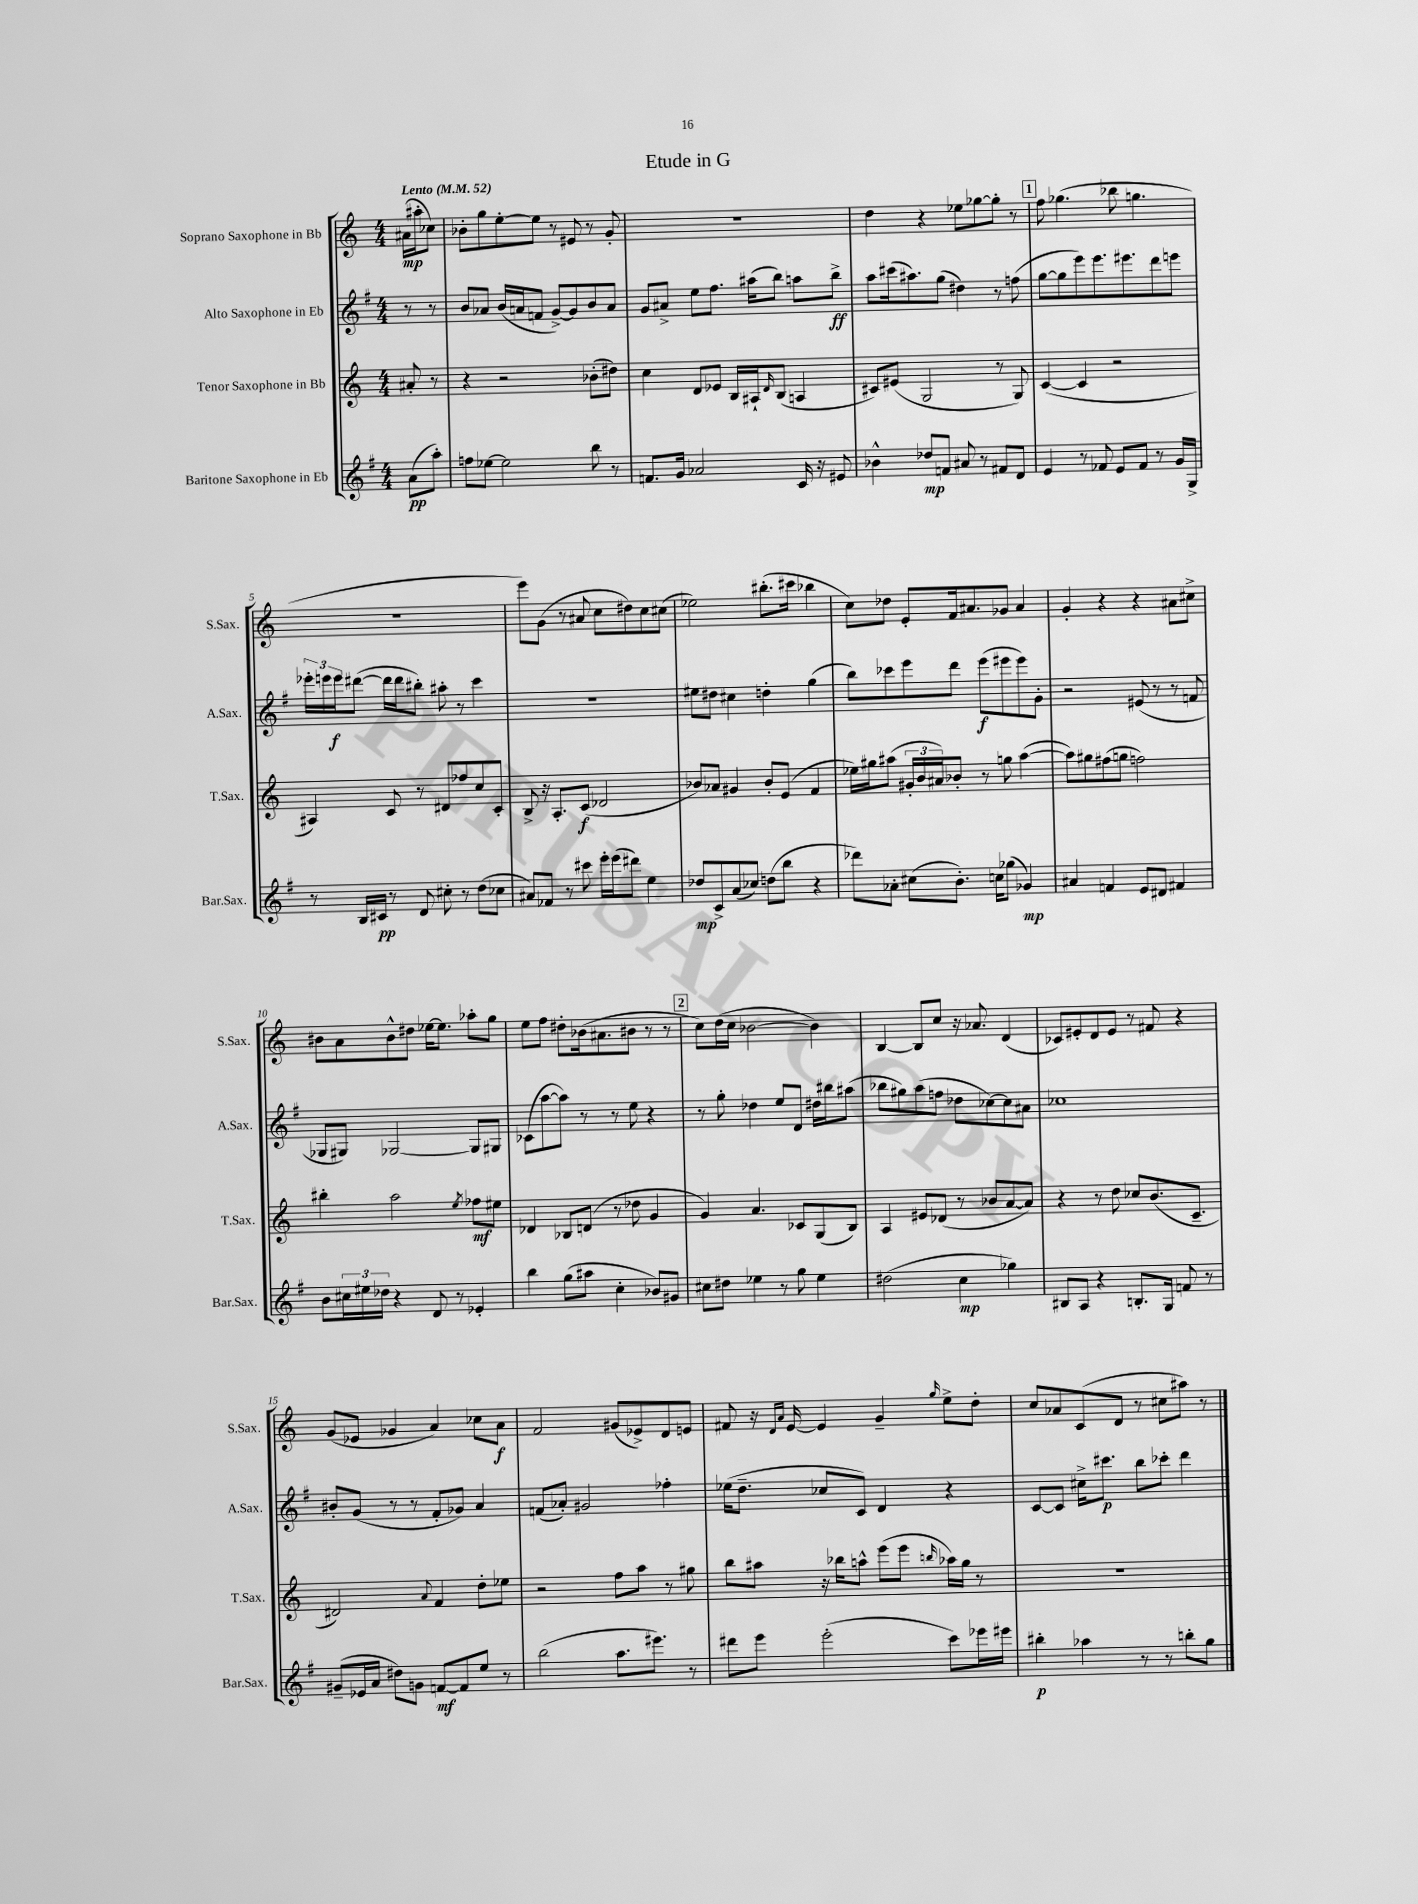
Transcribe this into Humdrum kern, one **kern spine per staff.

**kern	**kern	**kern	**kern
*staff4	*staff3	*staff2	*staff1
*clefG2	*clefG2	*clefG2	*clefG2
*k[f#]	*k[]	*k[f#]	*k[]
*M4/4	*M4/4	*M4/4	*M4/4
*MM52	*MM52	*MM52	*MM52
(8a	8a#'	8r	(16a#
.	.	.	16aa#'
8aa')	8r	8r	8cc-)
=	=	=	=
8ff	4r	8b	8b-'
[8ee-	.	8a-	8gg
2ee-]	2r	(16b	[8ee'
.	.	16a	.
.	.	8f	8ee]
.	.	[8g^)	8r
.	.	8g]	8e#
8bb	(8b-'	8b	8r
8r	8dd#)	8a	8g'
=	=	=	=
8.f	4cc	8g	1r
.	.	8a#^	.
16g	.	.	.
2a-	8d	8ee	.
.	8e-	8.ff#	.
.	16B	.	.
.	16A#`	(16aa#	.
.	16qqd	.	.
.	(8B	8bb)	.
16c	4A	8aa	.
16r	.	.	.
8e#	.	8bb^	.
=	=	=	=
4b-^^	8c#)	8aa	4dd
.	(8e#	(16ccc#	.
.	.	8.aa#)	.
8dd-	2G	.	4r
8f	.	(8gg	.
8a#	.	4dd#)	8ee-
8r	.	.	[8gg-
8f#	8r	8r	8gg-']
8d	8G)	(8ff	8r
=	=	=	=
4e	([4c	[8gg	8ff
.	.	8gg]	(4.gg-
8r	4c]	8eee)	.
8f-	.	8.eee	.
8e	2r	.	8bb-
.	.	8.eee#	.
8f-	.	.	4.gg
8r	.	8ddd	.
16g	.	8eee	.
16G^	.	.	.
=	=	=	=
8r	4A#)	24eee-'	1r
.	.	24eee	.
.	.	24eee	.
16B	.	([8ddd#	.
16c#	.	.	.
8r	8c	16ddd#]	.
.	.	16ddd#	.
8d	8r	8bb#')	.
8cc#'	8d#	8aa#'	.
8r	8ff-	8r	.
(8dd	8cc	4ccc	.
8cc-	8c'	.	.
=	=	=	=
8a#)	8B^	1r	8eee)
8f-	16r	.	(8g
.	8.A'	.	.
8r	.	.	8r
8ccc#	(8c	.	8a#
16eee'	2d-	.	8cc
(16eee	.	.	.
8ddd#)	.	.	8dd#)
4ee	.	.	8cc
.	.	.	(8cc#
=	=	=	=
8dd-	8b-)	8ee#	2ee-)
8c^	8a-	8dd#	.
(8a	4g#	4cc#	.
8cc-)	.	.	.
(8dd	8b-'	4dd'	(8.bb#'
8bb	(8e	.	.
.	.	.	16ccc#
4r	4f	(4gg	4bb-
=	=	=	=
8ddd-)	16ee-)	8bb)	8cc)
.	16gg#	.	.
8a-'	(8aa#	8ccc-	8dd-
(8cc#	24g#'	8eee	8e'
.	24b	.	.
.	24a#)	.	.
8.b')	8b-'	8ddd	16f
.	.	.	8.a#
.	8r	(8eee	.
16cc	.	.	.
(8gg-	8gg	8eee#	8g-
4g-)	([4aa#	8eee#)	4a#
.	.	8g'	.
=	=	=	=
4a#	8aa#])	2r	4g'
.	8gg#	.	.
4f	(8ff#	.	4r
.	8gg	.	.
8e	2ff)	(8e#	4r
8d#	.	8r	.
4f#	.	8r	8a#
.	.	8f	8cc#^
=	=	=	=
8b	4bb#'	8G-	8b#
24cc#	.	8G#)	8a
24ee#	.	.	.
24dd-	.	.	.
4r	2aa	[2G-	8b#^^
.	.	.	8dd#
8d	.	.	[16ee-
.	.	.	8.ee-]
8r	.	.	.
.	8qee	.	.
4e-'	8ff-	8G-]	8aa-'
.	8ee#	8G#	8gg
=	=	=	=
4bb	4d-	(8c-	8ee
.	.	[8aa	8ff
(8gg	8B-	8aa])	8dd#'
8aa#	(8d	8r	(16b-
.	.	.	8.a#
4cc'	8r	8r	.
.	8dd-	8ee	8b#
8b-)	4g	4r	8r
8g#	.	.	8r
=	=	=	=
8cc#	4g)	8r	8cc)
8dd#	.	8gg'	(16dd
.	.	.	16cc
4ee-	4.a	4dd-	[2b-
8r	.	8ee	.
8gg	8c-	8d	.
4ee-	(8G	16dd#	4b-])
.	.	16bb#	.
.	8B)	(8aa#	.
=	=	=	=
(2dd#	4A	8bb-	[4B
.	.	8gg#)	.
.	8e#	(8aa	8B]
.	(8d-	8ff	8cc
4cc	8r	8dd-	16r
.	.	.	8.a-
.	8b-	[8cc-)	.
4gg-)	[8a	8cc-]	(4d
.	8a])	8a#	.
=	=	=	=
8B#	4r	1cc-	8c-)
8A	.	.	8e#'
4r	8r	.	8d
.	8dd	.	8e#
8.B'	8cc-	.	8r
.	(8.b	.	8f#
16G	.	.	.
8f	.	.	4r
.	8.c~	.	.
8r	.	.	.
=	=	=	=
(8g#~	2d#)	8b#'	(8g
16e-	.	(8g	8e-
16a	.	.	.
8dd#)	.	8r	4g-
8g	.	8r	.
.	8qqa	.	.
[8f	4f	8f#'	4a)
8f]	.	8g-)	.
8ee	8dd'	4a	8cc-
8r	8ee-	.	8a
=	=	=	=
(2bb	2r	(8f	2f
.	.	8a-')	.
.	.	2g#	.
8.aa	8ff	.	(8g#
.	8aa	.	8e-^)
8.eee#)	.	.	.
.	8r	4ff-'	8d
8r	8gg#	.	8e
=	=	=	=
8ddd#	8bb	(16ee-	8f#
.	.	8.dd~	.
8eee	8aa#	.	16r
.	.	.	16qqd
.	.	.	16qqa
.	.	.	[16e
(2eee'	16r	8cc-	4e]
.	16bb-	.	.
.	8aa^^	8c)	.
.	(8eee	4d	4g~
.	8eee	.	.
.	16qqbb	.	16qqgg
8ccc)	16aa-)	4r	8ee^
.	16gg	.	.
16eee-	8r	.	8dd'
16eee#	.	.	.
=	=	=	=
4bb#'	1r	[8c	8cc
.	.	8c]	8a-
4aa-	.	16cc#^	(8c
.	.	8.ccc#	.
.	.	.	8d
8r	.	8bb	8r
8r	.	8ccc-'	8cc#
8bb'	.	4ddd	8aa#)
8gg	.	.	8r
==	==	==	==
*-	*-	*-	*-
